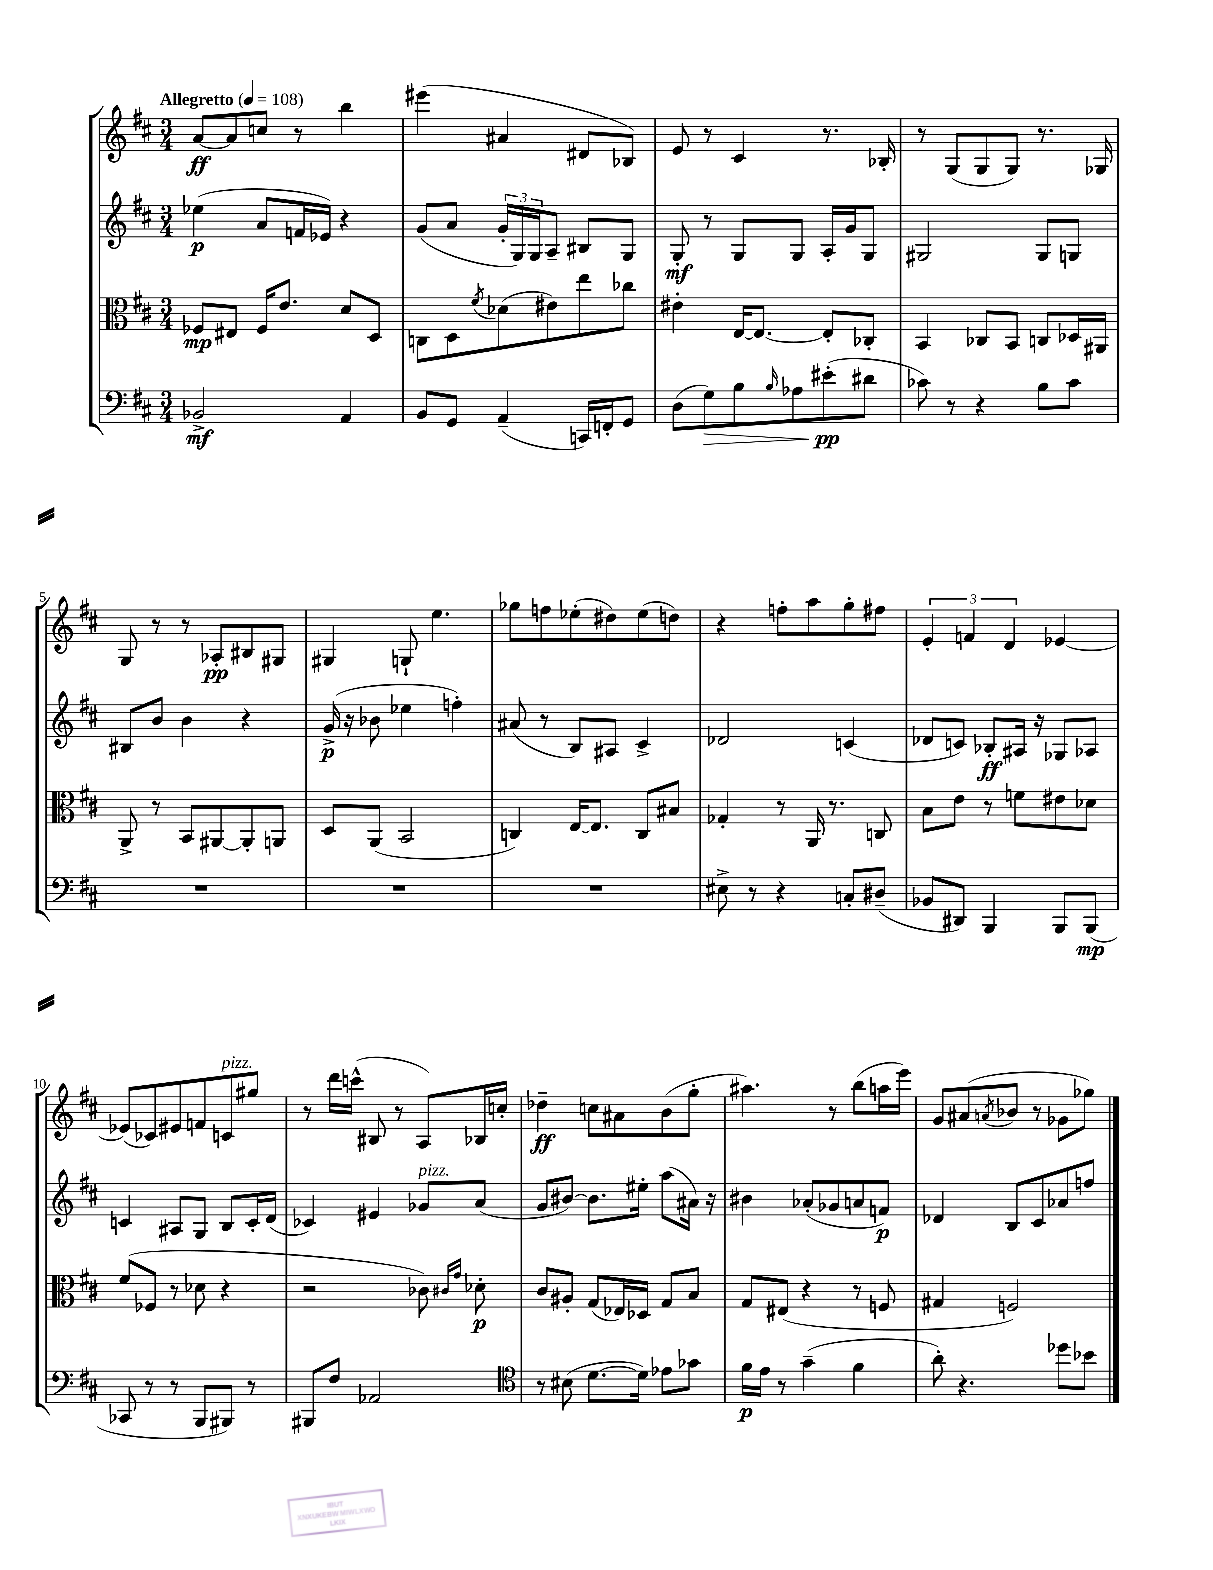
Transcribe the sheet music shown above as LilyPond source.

<<
\new StaffGroup <<
\new Staff = "s0" {
    \clef treble \key d \major \numericTimeSignature \time 3/4 \tempo "Allegretto" 4 = 108
    a'8~\ff a'8 c''8 r8 b''4 |
    eis'''4( ais'4 dis'8 bes8) |
    e'8 r8 cis'4 r8. bes16-. |
    r8 g8( g8 g8) r8. ges16 |
    g8 r8 r8 aes8-.\pp bis8 gis8 |
    gis4 g8-! e''4. |
    ges''8 f''8 ees''8-.( dis''8) ees''8( d''8) |
    r4 f''8-. a''8 g''8-. fis''8 |
    \tuplet 3/2 { e'4-. f'4 d'4 } ees'4~ |
    ees'8( ces'8) eis'8 f'8 c'8^\markup { \italic "pizz." } gis''8 |
    r8 d'''16 c'''16-^( bis8 r8 a8) bes16 c''16-. |
    des''4--\ff c''8 ais'8 b'8( g''8-. |
    ais''4.) r8 b''8( a''16 e'''16) |
    g'8 ais'8( \acciaccatura { a'8 } bes'8 r8 ges'8 ges''8) \bar "|." |
}
\new Staff = "s1" {
    \clef treble \key d \major \numericTimeSignature \time 3/4
    ees''4\p( a'8 f'16 ees'16) r4 |
    g'8( a'8 \tuplet 3/2 { g'16-. g16) g16 } a8-- bis8 g8 |
    g8-.\mf r8 g8 g8 a16-. g'16 g8 |
    gis2 gis8 g8 |
    bis8 b'8 b'4 r4 |
    g'16->\p( r16 bes'8 ees''4 f''4-.) |
    ais'8( r8 b8) ais8 cis'4-> |
    des'2 c'4( |
    des'8 c'8) bes8-.\ff ais16 r16 ges8 aes8 |
    c'4 ais8 g8 b8 c'16-. d'16( |
    ces'4) eis'4 ges'8^\markup { \italic "pizz." } a'8( |
    g'8 bis'8~) bis'8. eis''16-. a''8( ais'16) r16 |
    bis'4 aes'8-.( ges'8 a'8 f'8\p) |
    des'4 b8 cis'8 aes'8 f''8 \bar "|." |
}
\new Staff = "s2" {
    \clef alto \key d \major \numericTimeSignature \time 3/4
    fes8\mp eis8 fes16 e'8. d'8 d8 |
    c8 d8 \acciaccatura { fis'8 } des'8( eis'8) e''8 ces''8 |
    eis'4-. e16~ e8.~ e8-. ces8-. |
    b,4 ces8 b,8 c8 des16 ais,16 |
    a,8-> r8 b,8 ais,8~ ais,8-. a,8 |
    d8 a,8( b,2 |
    c4) e16~ e8. c8 bis8 |
    ges4-. r8 a,16 r8. c8 |
    b8 e'8 r8 f'8 eis'8 des'8 |
    fis'8( fes8 r8 des'8 r4 |
    r2 ces'8) \grace { cis'16 g'16 } des'8-.\p |
    cis'8 ais8-. g8( ees16) des16 g8 b8 |
    g8 eis8( r4 r8 f8 |
    gis4 f2) \bar "|." |
}
\new Staff = "s3" {
    \clef bass \key d \major \numericTimeSignature \time 3/4
    bes,2->\mf a,4 |
    b,8 g,8 a,4--( c,16) f,16-. g,8 |
    d8( g8\>) b8 \grace { b16 } aes8 eis'8-.\pp\!( dis'8 |
    ces'8) r8 r4 b8 ces'8 |
    R2. |
    R2. |
    R2. |
    eis8-> r8 r4 c8-. dis8--( |
    bes,8 dis,8) b,,4 b,,8 b,,8\mp( |
    ces,8 r8 r8 b,,8 bis,,8) r8 |
    bis,,8 fis8 aes,2 |
    \clef tenor r8 bis8( d'8.~ d'16) ees'8 ges'8 |
    fis'16\p e'16 r8 g'4--( fis'4 |
    a'8-.) r4. des''8 bes'8 \bar "|." |
}
>>
>>
